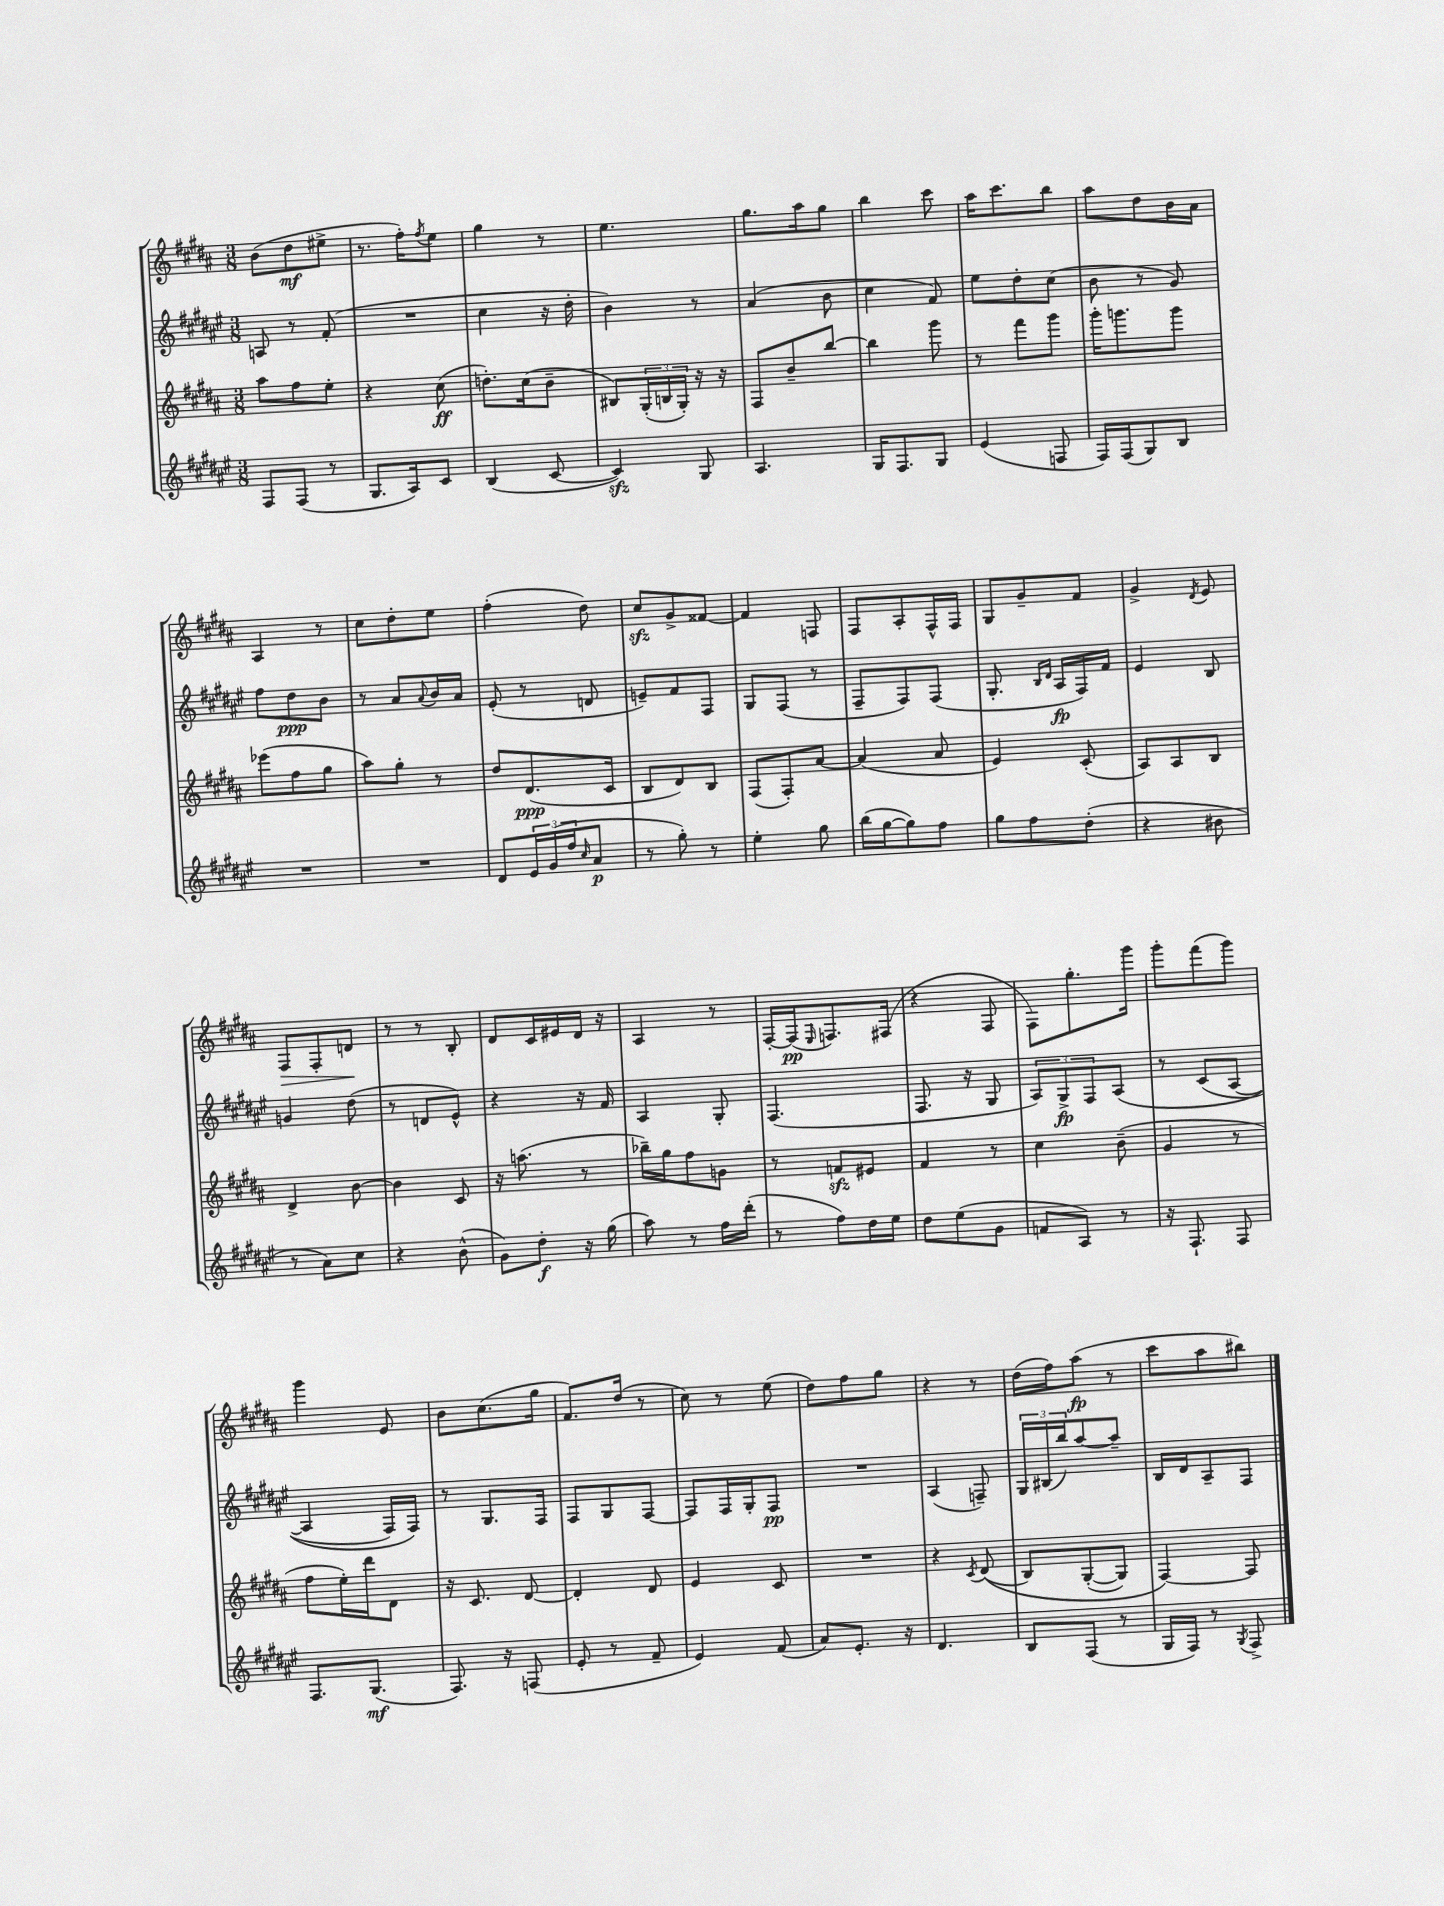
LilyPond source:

<<
\new StaffGroup <<
\new Staff = "s0" {
    \clef treble \key b \major \numericTimeSignature \time 3/8
    b'8( dis''8\mf eis''8-> |
    r8. fis''16-.) \acciaccatura { fis''8 } e''8 |
    gis''4 r8 |
    e''4. |
    gis''8. ais''16 gis''8 |
    b''4 cis'''8 |
    ais''16 cis'''8. b''8 |
    ais''8 dis''8 b'16 ais'16 |
    ais4 r8 |
    cis''8 dis''8-. e''8 |
    fis''4-.( dis''8) |
    cis''8\sfz gis'8-> fisis'8~ |
    fisis'4 f8 |
    fis8 ais8-. fis16-^ fis16 |
    gis8 gis'8-- fis'8 |
    gis'4-> \acciaccatura { dis'8 } e'8 |
    fis8\> fis8-. d'8\! |
    r8 r8 b8-. |
    dis'8 cis'16 eis'16 dis'16 r16 |
    ais4 r8 |
    fis16~-. fis16\pp( \grace { e16 } f8.) fis16( |
    r4 fis8 |
    fis8) gis''8.-. gis'''16 |
    gis'''8-. fis'''8( gis'''8) |
    gis'''4 e'8 |
    b'8 cis''8.( gis''16 |
    fis'8.) dis''16( r8 |
    cis''8) r8 e''8( |
    dis''8) fis''8 gis''8 |
    r4 r8 |
    dis''16( fis''16) ais''8\fp( r8 |
    cis'''8 ais''8 bis''8) \bar "|." |
}
\new Staff = "s1" {
    \clef treble \key fis \major \numericTimeSignature \time 3/8
    a8 r8 fis'8-.( |
    R4. |
    cis''4 r16 dis''16-. |
    b'4) r8 |
    ais'4( b'8 |
    cis''4 fis'8) |
    eis''8 dis''8-. cis''8( |
    b'8 r8 gis'8) |
    fis''8 dis''8\ppp b'8 |
    r8 ais'8 \appoggiatura { ais'8 } b'16 ais'16 |
    eis'8-.( r8 d'8 |
    e'8--) fis'8 fis8 |
    gis8 fis8( r8 |
    fis8-- fis8) fis8( |
    gis8.-. \grace { b16 dis'16 } ais16\fp fis16) fis'16 |
    eis'4 b8 |
    g'4 dis''8( |
    r8 d'8 eis'8-^) |
    r4 r16 fis'16 |
    ais4 gis8-. |
    fis4.( |
    fis8. r16 gis8 |
    \tuplet 3/2 { ais8) gis8->\fp fis8 } ais8\( |
    r8 cis'8( ais8~ |
    ais4 fis16) fis16\) |
    r8 gis8. fis16 |
    fis8 gis8 fis8~ |
    fis8 fis16 gis16-. fis8\pp |
    R4. |
    ais4( f8--) |
    \tuplet 3/2 { gis16 bis16( b''16) } ais''8~ ais''8-- |
    b16 dis'16 ais8-- fis8 \bar "|." |
}
\new Staff = "s2" {
    \clef treble \key b \major \numericTimeSignature \time 3/8
    ais''8 fis''8 e''8-. |
    r4 cis''8\ff( |
    d''8.-.) cis''16( b'8-- |
    bis8) \tuplet 3/2 { gis16-.( b16 gis16-.) } r16 r16 |
    fis8 b'8-- b''8~ |
    b''4 gis'''8 |
    r8 fis'''8 gis'''8 |
    gis'''16-. g'''8. g'''8 |
    ees'''8( fis''8 gis''8 |
    ais''8) gis''8-. r8 |
    dis''8 dis'8.\ppp( cis'16 |
    b8 dis'8) b8 |
    fis8( fis8-.) ais'8~ |
    ais'4( ais'8 |
    e'4) cis'8-.( |
    ais8) ais8 b8 |
    dis'4-> b'8~ |
    b'4 cis'8 |
    r16 a''8.( r8 |
    bes''16--) gis''16 fis''8 g'8 |
    r8 f'8\sfz eis'8 |
    fis'4 r8 |
    cis''4 b'8--( |
    gis'4 r8 |
    fis''8 e''16-.) dis'''16 dis'8 |
    r16 cis'8. dis'8~ |
    dis'4-. dis'8 |
    e'4 cis'8 |
    R4. |
    r4 \acciaccatura { cis'8 } dis'8(\( |
    b8) gis8~-.( gis8) |
    fis4~\) fis8 \bar "|." |
}
\new Staff = "s3" {
    \clef treble \key fis \major \numericTimeSignature \time 3/8
    fis8 fis8( r8 |
    gis8. ais16) cis'8 |
    b4( cis'8~ |
    cis'4\sfz) gis8 |
    ais4. |
    gis16 fis8. gis8 |
    eis'4( f8 |
    fis16) fis16( gis8) b8 |
    R4. |
    R4. |
    dis'8 \tuplet 3/2 { eis'16 gis'16( fis''16 } \grace { cis''16 } ais'8\p |
    r8 gis''8-.) r8 |
    eis''4-. gis''8 |
    b''16( gis''16~ gis''8) fis''8 |
    gis''8 fis''8 dis''8-.( |
    r4 bis'8 |
    r8 ais'8) cis''8 |
    r4 b'8-^( |
    gis'8) dis''8-.\f r16 gis''16( |
    ais''8) r8 fis''16 dis'''16-.( |
    r8 fis''8) dis''16 eis''16 |
    dis''8 eis''8( gis'8 |
    f'8 ais8) r8 |
    r16 fis8.-! fis8 |
    fis8. gis8.\mf( |
    fis8.) r16 f8( |
    eis'8-. r8 fis'8-- |
    eis'4) fis'8( |
    ais'8) eis'8.-. r16 |
    dis'4. |
    b8 fis8( r8 |
    gis16 fis16) r8 \acciaccatura { gis8 } fis8-> \bar "|." |
}
>>
>>
\layout { \context { \Score \remove "Bar_number_engraver" } }
